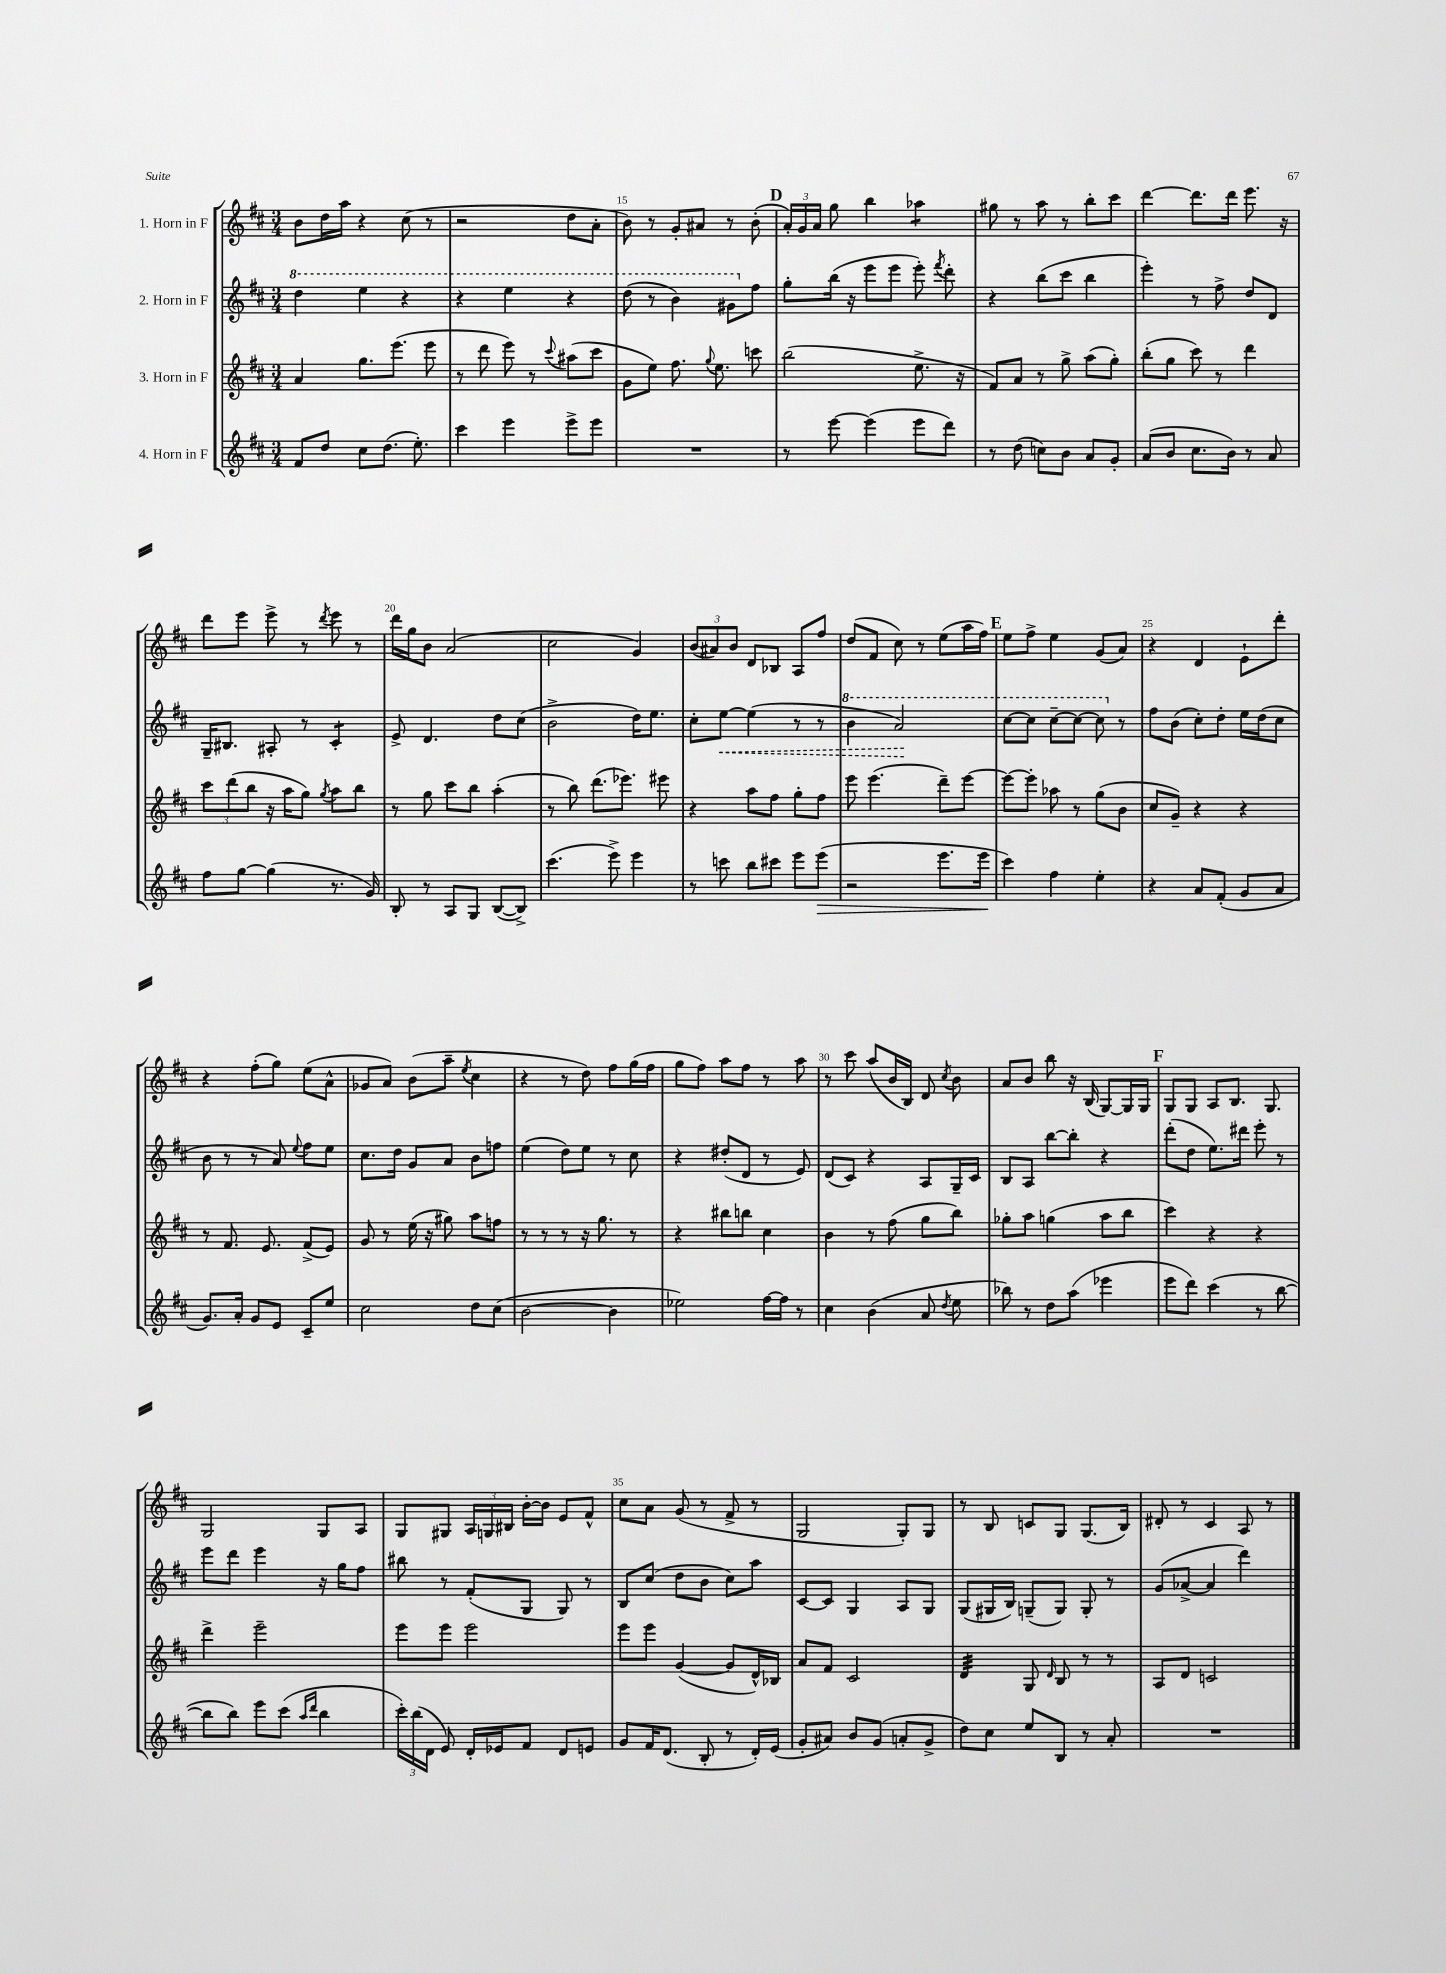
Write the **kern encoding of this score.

**kern	**kern	**kern	**kern
*staff4	*staff3	*staff2	*staff1
*clefG2	*clefG2	*clefG2	*clefG2
*k[f#c#]	*k[f#c#]	*k[f#c#]	*k[f#c#]
*M3/4	*M3/4	*M3/4	*M3/4
8f#	4a	4ddd	8b
8dd	.	.	16dd
.	.	.	16aa
8cc#	8.gg	4eee	4r
(8.dd	.	.	.
.	(8.eee	.	.
.	.	4r	(8cc#
8.ee')	.	.	.
.	8eee	.	8r
=	=	=	=
4ccc#	8r	4r	2r
.	8ddd	.	.
4eee	8eee)	4eee	.
.	8r	.	.
.	8qqccc#	.	.
8eee^	(8aa#	4r	8dd
8eee	8ccc#	.	8a'
=	=	=	=
2.r	8g	(8ddd	8b)
.	8ee)	8r	8r
.	8.ff#	4bb)	8g'
.	.	.	8a#
.	8qqgg	.	.
.	8.ee	.	.
.	.	8gg#	8r
.	8ccc	8ff#	(8b'
=	=	=	=
8r	(2bb	8gg'	24a')
.	.	.	24g
.	.	.	24a
[8eee	.	(16bb	8gg
.	.	16r	.
(4eee]	.	8eee	4bb
.	.	8eee	.
8eee	8.ee^	8eee')	4aa-
.	.	8qfff#	.
8ddd)	.	8ddd'	.
.	16r	.	.
=	=	=	=
8r	8f#)	4r	8gg#
(8dd	8a	.	8r
8cc)	8r	(8bb	8aa
8b	8gg^	8ccc#	8r
8a	(8aa	4bb	8bb'
8g'	8gg')	.	8ccc#
=	=	=	=
(8a	(8bb'	4eee')	[4ddd
8b	8gg	.	.
8.cc#	8ccc#)	8r	8.ddd]
.	8r	8ff#^	.
16b)	.	.	16ddd
8r	4ddd	8dd	8.eee
8a	.	8d	.
.	.	.	16r
=	=	=	=
8ff#	12ccc#	16G~	8ddd
.	.	8.B#	.
.	(12ddd	.	.
[8gg	.	.	8eee
.	12bb	.	.
(4gg]	16r	8A#'	8eee^
.	16aa	.	.
.	8gg)	8r	8r
.	8qgg	.	8qddd
8.r	8aa	4c#'	8eee
.	8bb	.	8r
16g)	.	.	.
=	=	=	=
8B'	8r	8e^	16ddd
.	.	.	16gg
8r	8gg	4.d	8b
8A	8ccc#	.	(2a
8G	8bb	.	.
([8B	(4aa'	8dd	.
8B^])	.	(8cc#	.
=	=	=	=
(4.ccc#	8r	2b^	2cc#
.	8bb)	.	.
.	(8.ddd	.	.
8eee^)	.	.	.
.	8.eee-)	.	.
4eee	.	16dd)	4g)
.	.	8.ee	.
.	8eee#	.	.
=	=	=	=
8r	4r	8cc#'	(12b
.	.	.	12a#)
8ccc	.	[8ee	.
.	.	.	12b
8bb	8aa	(4ee]	8d
8ccc#	8ff#	.	8B-
8eee	8gg'	8r	8A
(8eee	8ff#	8r	8ff#
=	=	=	=
2r	8eee	4bb	(8dd
.	(4.eee	.	8f#
.	.	2aa)	8cc#)
.	.	.	8r
8.eee	8ddd~)	.	(8ee
.	[8eee	.	16aa
16eee	.	.	16ff#)
=	=	=	=
4ccc#)	8eee_	[8ccc#	8ee
.	8eee']	8ccc#]	8ff#^
4ff#	8aa-	[8ccc#~	4ee
.	8r	8ccc#_	.
4ee'	(8gg	8ccc#]	(8g
.	8b	8r	8a)
=	=	=	=
4r	8cc#	8ff#	4r
.	8g~)	(8b	.
8a	4r	8cc#')	4d
(8f#'	.	8dd'	.
8g	4r	16ee	8e`
.	.	(16dd	.
8a	.	8cc#	8ddd'
=	=	=	=
8.g)	8r	8b	4r
.	8.f#	8r	.
16a'	.	.	.
8g	.	8r	(8ff#'
.	8.e	.	.
8e	.	8a)	8gg)
.	.	8qqee	.
8c#~	(8f#^	8ff#	(8ee
8ee	8e)	8ee	8a^^
=	=	=	=
2cc#	8g	8.cc#	8g-
.	8r	.	8a)
.	.	16dd	.
.	(16ee	8g	(8b
.	16r	.	.
.	8gg#)	8a	8aa~
.	.	.	8qee
8dd	8aa	8b	4cc#
(8cc#	8ff	8ff	.
=	=	=	=
[2b	8r	(4ee	4r
.	8r	.	.
.	8r	8dd)	8r
.	16r	8ee	8dd)
.	8.gg	.	.
4b]	.	8r	8ff#
.	8r	8cc#	(16gg
.	.	.	16ff#
=	=	=	=
2ee-)	4r	4r	8gg
.	.	.	8ff#)
.	8bb#	(8dd#'	8aa
.	8bb	8d	8ff#
[16ff#	4cc#	8r	8r
16ff#]	.	.	.
8r	.	8e)	8aa
=	=	=	=
4cc#	4b	(8d	8r
.	.	8c#)	8ccc#
(4b	8r	4r	(8aa
.	(8ff#	.	16b
.	.	.	16B)
8a	8gg	8A	8d
8qdd	.	.	8qcc#
8ee	8bb)	16G~	8b
.	.	16c#	.
=	=	=	=
8bb-)	8gg-'	8B	8a
8r	8aa	8A	8b
8dd	(4gg	[8bb	8bb
(8aa	.	8bb']	16r
.	.	.	(16B
4eee-	8aa	4r	[8G)
.	8bb	.	16G]
.	.	.	16G
=	=	=	=
8eee	4ccc#)	(8ddd'	8G
8ddd)	.	8dd	8G
(4ccc#	4r	8.ee)	8A
.	.	.	8.B
.	.	16ddd#	.
8r	4r	8eee'	.
.	.	.	8.G
[8bb	.	8r	.
=	=	=	=
8bb]	4ddd^	8eee	2G
8bb)	.	8ddd	.
8eee	2eee~	4eee	.
(8ccc#	.	.	.
16qqaa	.	.	.
16qqddd	.	.	.
4bb	.	16r	8G
.	.	16gg	.
.	.	8ff#	8A
=	=	=	=
24ccc#')	8eee	8bb#	8G
(24bb	.	.	.
24d	.	.	.
8e)	8eee	8r	8G#
16d'	2eee	(8f#'	24A
.	.	.	24G
16e-	.	.	.
.	.	.	24B#
8f#	.	8G	[16b'
.	.	.	16b]
8d	.	8G)	8e
8e	.	8r	8f#^^
=	=	=	=
8g	8eee	8B	8cc#
16f#	8eee	(8cc#	8a
(8.d	.	.	.
.	([4g	8dd	(8g
8B'	.	8b	8r
8r	8g]	8cc#)	8f#^
16d')	16d^^)	8aa	8r
(16e	16B-	.	.
=	=	=	=
8g'	8a	[8c#	2G
8a#)	8f#	8c#]	.
8b	2c#	4G	.
(8g	.	.	.
8a'	.	8A	8G')
8g^	.	8G	8G
=	=	=	=
8dd)	4d	(8G	8r
8cc#	.	16G#	8B
.	.	16B)	.
8ee	8G	(8G~	8c
.	16qqd	.	.
8B	8B	8G)	8G
8r	8r	8G'	(8.G
8a'	8r	8r	.
.	.	.	16B)
=	=	=	=
2.r	8A	(8g	8d#'
.	8d	[8a-^	8r
.	2c	4a-]	4c#
.	.	4ddd)	8A
.	.	.	8r
==	==	==	==
*-	*-	*-	*-
